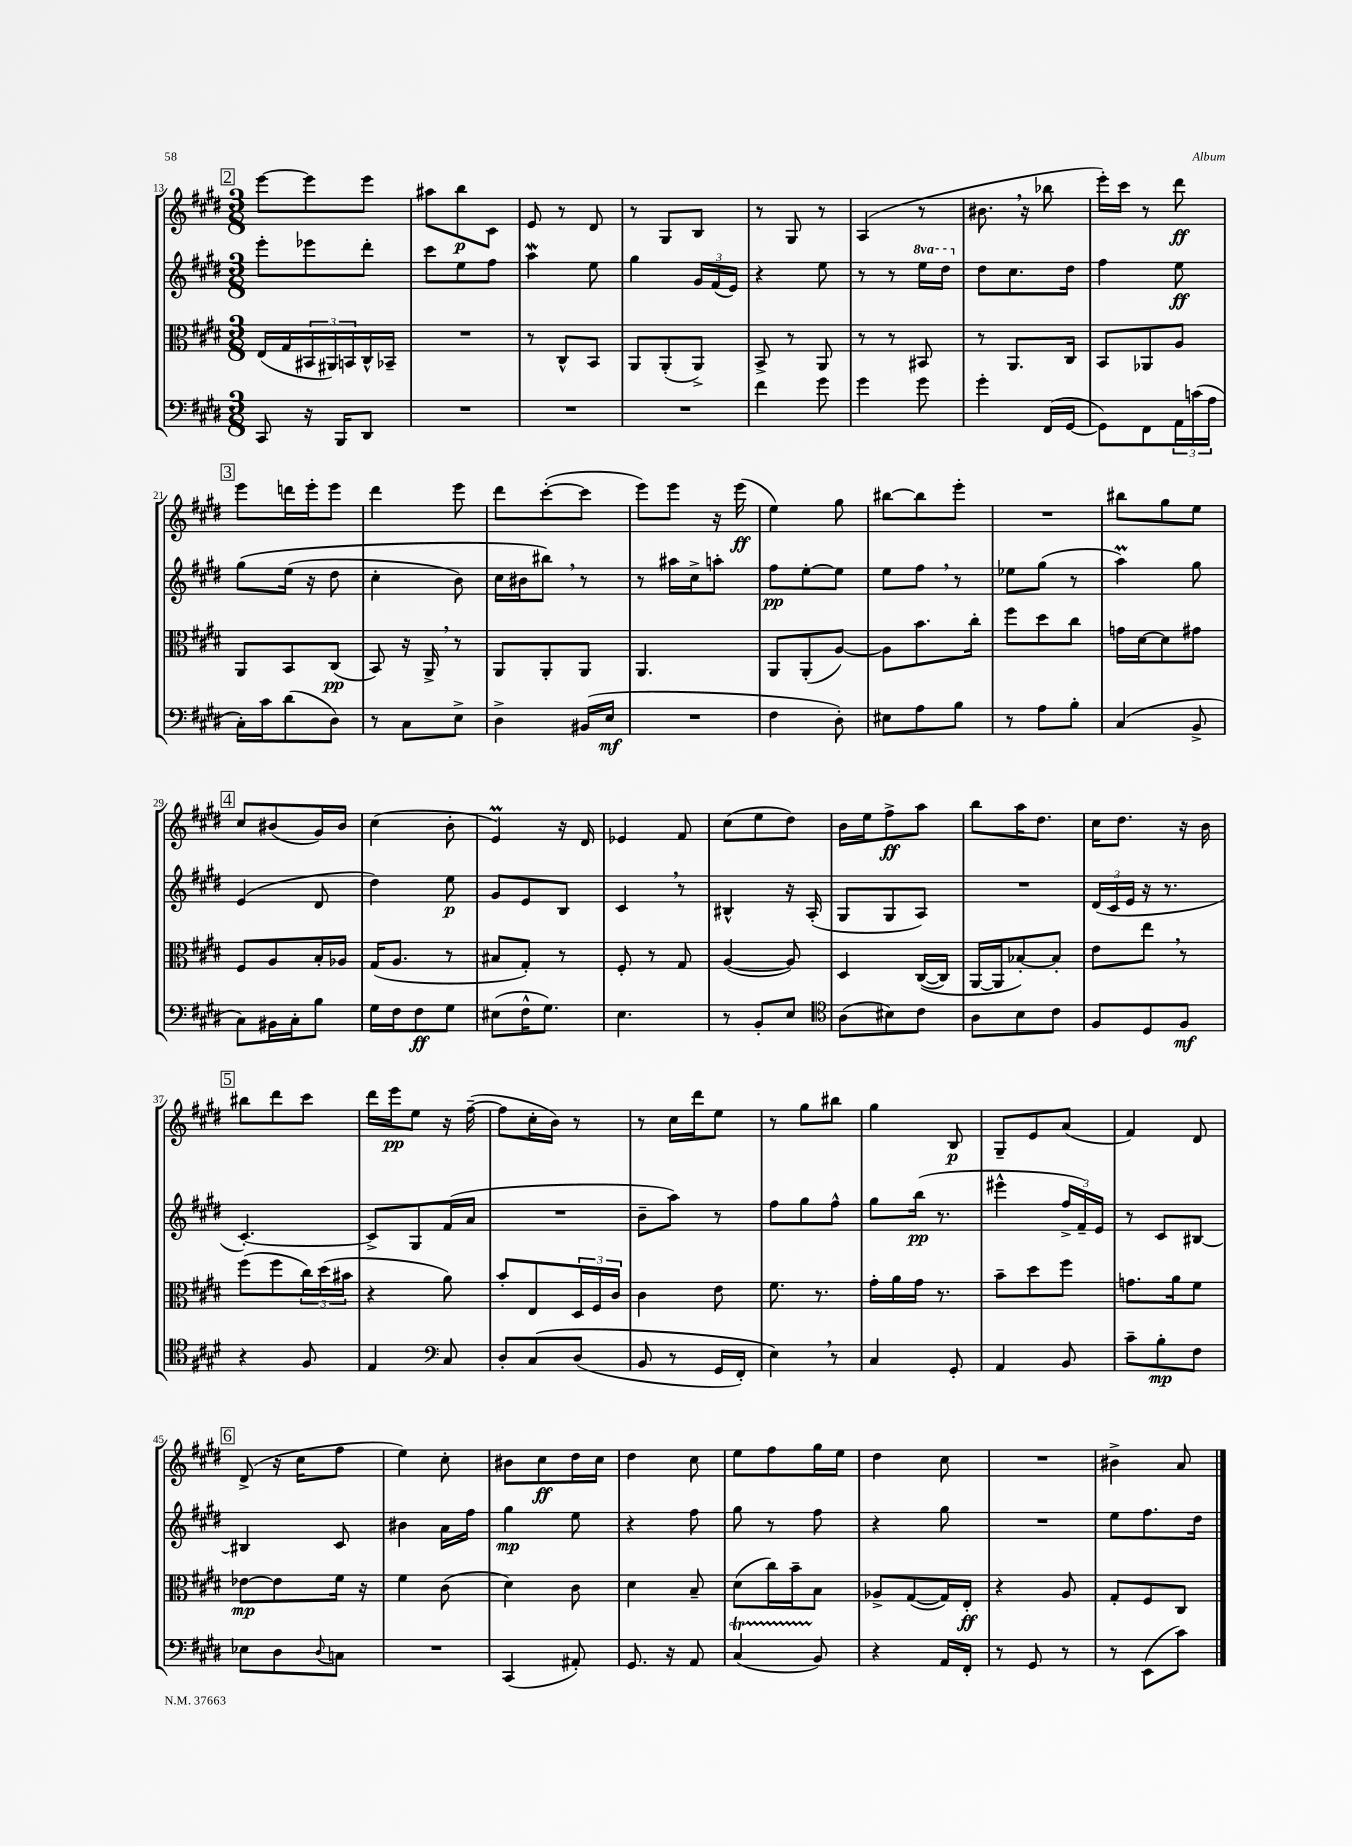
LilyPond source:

<<
\new StaffGroup <<
\new Staff = "s0" {
    \clef treble \key e \major \numericTimeSignature \time 3/8
    \mark \markup { \box "2" } e'''8~ e'''8 e'''8 |
    ais''8 b''8\p cis'8 |
    e'8 r8 dis'8 |
    r8 gis8 b8 |
    r8 gis8 r8 |
    a4( r8 |
    bis'8. \breathe r16 bes''8 |
    e'''16-.) cis'''16 r8 dis'''8\ff |
    \mark \markup { \box "3" } e'''8 d'''16 e'''16-. e'''8 |
    dis'''4 e'''8 |
    dis'''8 cis'''8~-.( cis'''8 |
    e'''8) e'''8 r16 e'''16\ff( |
    e''4) gis''8 |
    bis''8~ bis''8 e'''8-. |
    R4. |
    bis''8 gis''8 e''8 |
    \mark \markup { \box "4" } cis''8 bis'8( gis'16) bis'16 |
    cis''4( b'8-. |
    e'4\prall) r16 dis'16 |
    ees'4 fis'8 |
    cis''8( e''8 dis''8) |
    b'16 e''16 fis''8->\ff a''8 |
    b''8 a''16 dis''8. |
    cis''16 dis''8. r16 b'16 |
    \mark \markup { \box "5" } bis''8 dis'''8 cis'''8 |
    dis'''16 e'''16\pp e''8 r16 fis''16~--( |
    fis''8 cis''16-. b'16) r8 |
    r8 cis''16 dis'''16 e''8 |
    r8 gis''8 bis''8 |
    gis''4 b8\p |
    gis8-- e'8 a'8( |
    fis'4) dis'8 |
    \mark \markup { \box "6" } dis'8->( r16 cis''16 fis''8 |
    e''4) cis''8-. |
    bis'8 cis''8\ff dis''16 cis''16 |
    dis''4 cis''8 |
    e''8 fis''8 gis''16 e''16 |
    dis''4 cis''8 |
    R4. |
    bis'4-> a'8 \bar "|." |
}
\new Staff = "s1" {
    \clef treble \key e \major \numericTimeSignature \time 3/8 \set Staff.ottavationMarkups = #ottavation-simple-ordinals
    \mark \markup { \box "2" } e'''8-. ees'''8 dis'''8-. |
    cis'''8 e''8 fis''8 |
    a''4\mordent e''8 |
    gis''4 \tuplet 3/2 { gis'16 fis'16( e'16) } |
    r4 e''8 |
    r8 r8 \ottava #1 e'''16 dis'''16 \ottava #0 |
    dis''8 cis''8. dis''16 |
    fis''4 e''8\ff |
    \mark \markup { \box "3" } gis''8\( e''16( r16 dis''8 |
    cis''4-. b'8) |
    cis''16 bis'16 bis''8\) \breathe r8 |
    r8 ais''16 cis''16-> a''8-. |
    fis''8\pp e''8~-. e''8 |
    e''8 fis''8 \breathe r8 |
    ees''8 gis''8( r8 |
    a''4\prall) gis''8 |
    \mark \markup { \box "4" } e'4( dis'8 |
    dis''4) e''8\p |
    gis'8 e'8 b8 |
    cis'4 \breathe r8 |
    bis4-^ r16 a16-.( |
    gis8 gis8 a8) |
    R4. |
    \tuplet 3/2 { dis'16( cis'16 e'16 } r16 r8. |
    \mark \markup { \box "5" } cis'4.~-.) |
    cis'8-> gis8 fis'16( a'16 |
    R4. |
    b'8-- a''8) r8 |
    fis''8 gis''8 fis''8-^ |
    gis''8 b''16\pp( r8. |
    eis'''4-^ \tuplet 3/2 { fis''16-> fis'16--) e'16 } |
    r8 cis'8 bis8~ |
    \mark \markup { \box "6" } bis4 cis'8 |
    bis'4 a'16 fis''16 |
    gis''4\mp e''8 |
    r4 fis''8 |
    gis''8 r8 fis''8 |
    r4 gis''8 |
    R4. |
    e''8 fis''8. dis''16 \bar "|." |
}
\new Staff = "s2" {
    \clef alto \key e \major \numericTimeSignature \time 3/8
    \mark \markup { \box "2" } e16( gis16 \tuplet 3/2 { bis,16 ais,16) b,16 } cis16-^ bes,16-- |
    R4. |
    r8 cis8-^ b,8 |
    a,8 a,8-.( a,8->) |
    b,8-> r8 a,8 |
    r8 r8 bis,8 |
    r8 a,8. cis16 |
    b,8 aes,8 a8 |
    \mark \markup { \box "3" } a,8 b,8 cis8\pp( |
    b,8) r16 a,16-> \breathe r8 |
    a,8 a,8-. a,8 |
    a,4. |
    a,8 a,8-.( a8~) |
    a8 b'8. cis''16-. |
    fis''8 dis''8 cis''8 |
    g'16 dis'16~ dis'8 gis'8 |
    \mark \markup { \box "4" } fis8 a8 b16-. aes16 |
    gis16( a8. r8 |
    bis8 gis8-.) r8 |
    fis8-. r8 gis8 |
    a4~( a8) |
    dis4 cis16~(\( cis16) |
    a,16~ a,16 bes8~-.\) bes8-. |
    e'8 e''8 \breathe r8 |
    \mark \markup { \box "5" } fis''8( fis''8 \tuplet 3/2 { cis''16) dis''16( bis'16 } |
    r4 a'8) |
    b'8-. e8 \tuplet 3/2 { dis16 fis16 cis'16 } |
    cis'4 e'8 |
    fis'8. r8. |
    gis'16-. a'16 gis'16 r8. |
    b'8-- dis''8 fis''8 |
    g'8. a'16 fis'8 |
    \mark \markup { \box "6" } ees'8~\mp ees'8 fis'16 r16 |
    fis'4 cis'8( |
    dis'4) cis'8 |
    dis'4 b8-- |
    dis'8( cis''16) b'16-- b8 |
    aes8-> gis8~( gis16) e16-.\ff |
    r4 a8 |
    gis8-. fis8 cis8 \bar "|." |
}
\new Staff = "s3" {
    \clef bass \key e \major \numericTimeSignature \time 3/8
    \mark \markup { \box "2" } cis,8 r16 b,,16 dis,8 |
    R4. |
    R4. |
    R4. |
    fis'4 gis'8 |
    gis'4 gis'8 |
    gis'4-. fis,16( gis,16~ |
    gis,8) fis,8 \tuplet 3/2 { a,16 c'16( a16 } |
    \mark \markup { \box "3" } cis16-.) cis'16 dis'8( dis8) |
    r8 cis8 e8-> |
    dis4-> bis,16( e16\mf |
    R4. |
    fis4 dis8-.) |
    eis8 a8 b8 |
    r8 a8 b8-. |
    cis4( b,8-> |
    \mark \markup { \box "4" } cis8) bis,16 cis16-. b8 |
    gis16 fis16 fis8\ff gis8 |
    eis8( fis16-^ gis8.) |
    e4. |
    r8 b,8-. e8 |
    \clef tenor a8( bis8) cis'8 |
    a8 b8 cis'8 |
    fis8 dis8 fis8\mf |
    \mark \markup { \box "5" } r4 fis8 |
    e4 \clef bass cis8 |
    dis8-. cis8\( dis8( |
    b,8 r8 gis,16 fis,16-.) |
    e4\) \breathe r8 |
    cis4 gis,8-. |
    a,4 b,8 |
    cis'8-- b8-.\mp fis8 |
    \mark \markup { \box "6" } ees8 dis8 \appoggiatura { dis8 } c8 |
    R4. |
    cis,4( ais,8-.) |
    gis,8. r16 a,8 |
    cis4\startTrillSpan( b,8\stopTrillSpan) |
    r4 a,16 fis,16-. |
    r8 gis,8 r8 |
    r8 e,8( cis'8) \bar "|." |
}
>>
>>
\layout { \context { \Score currentBarNumber = #13 } }
